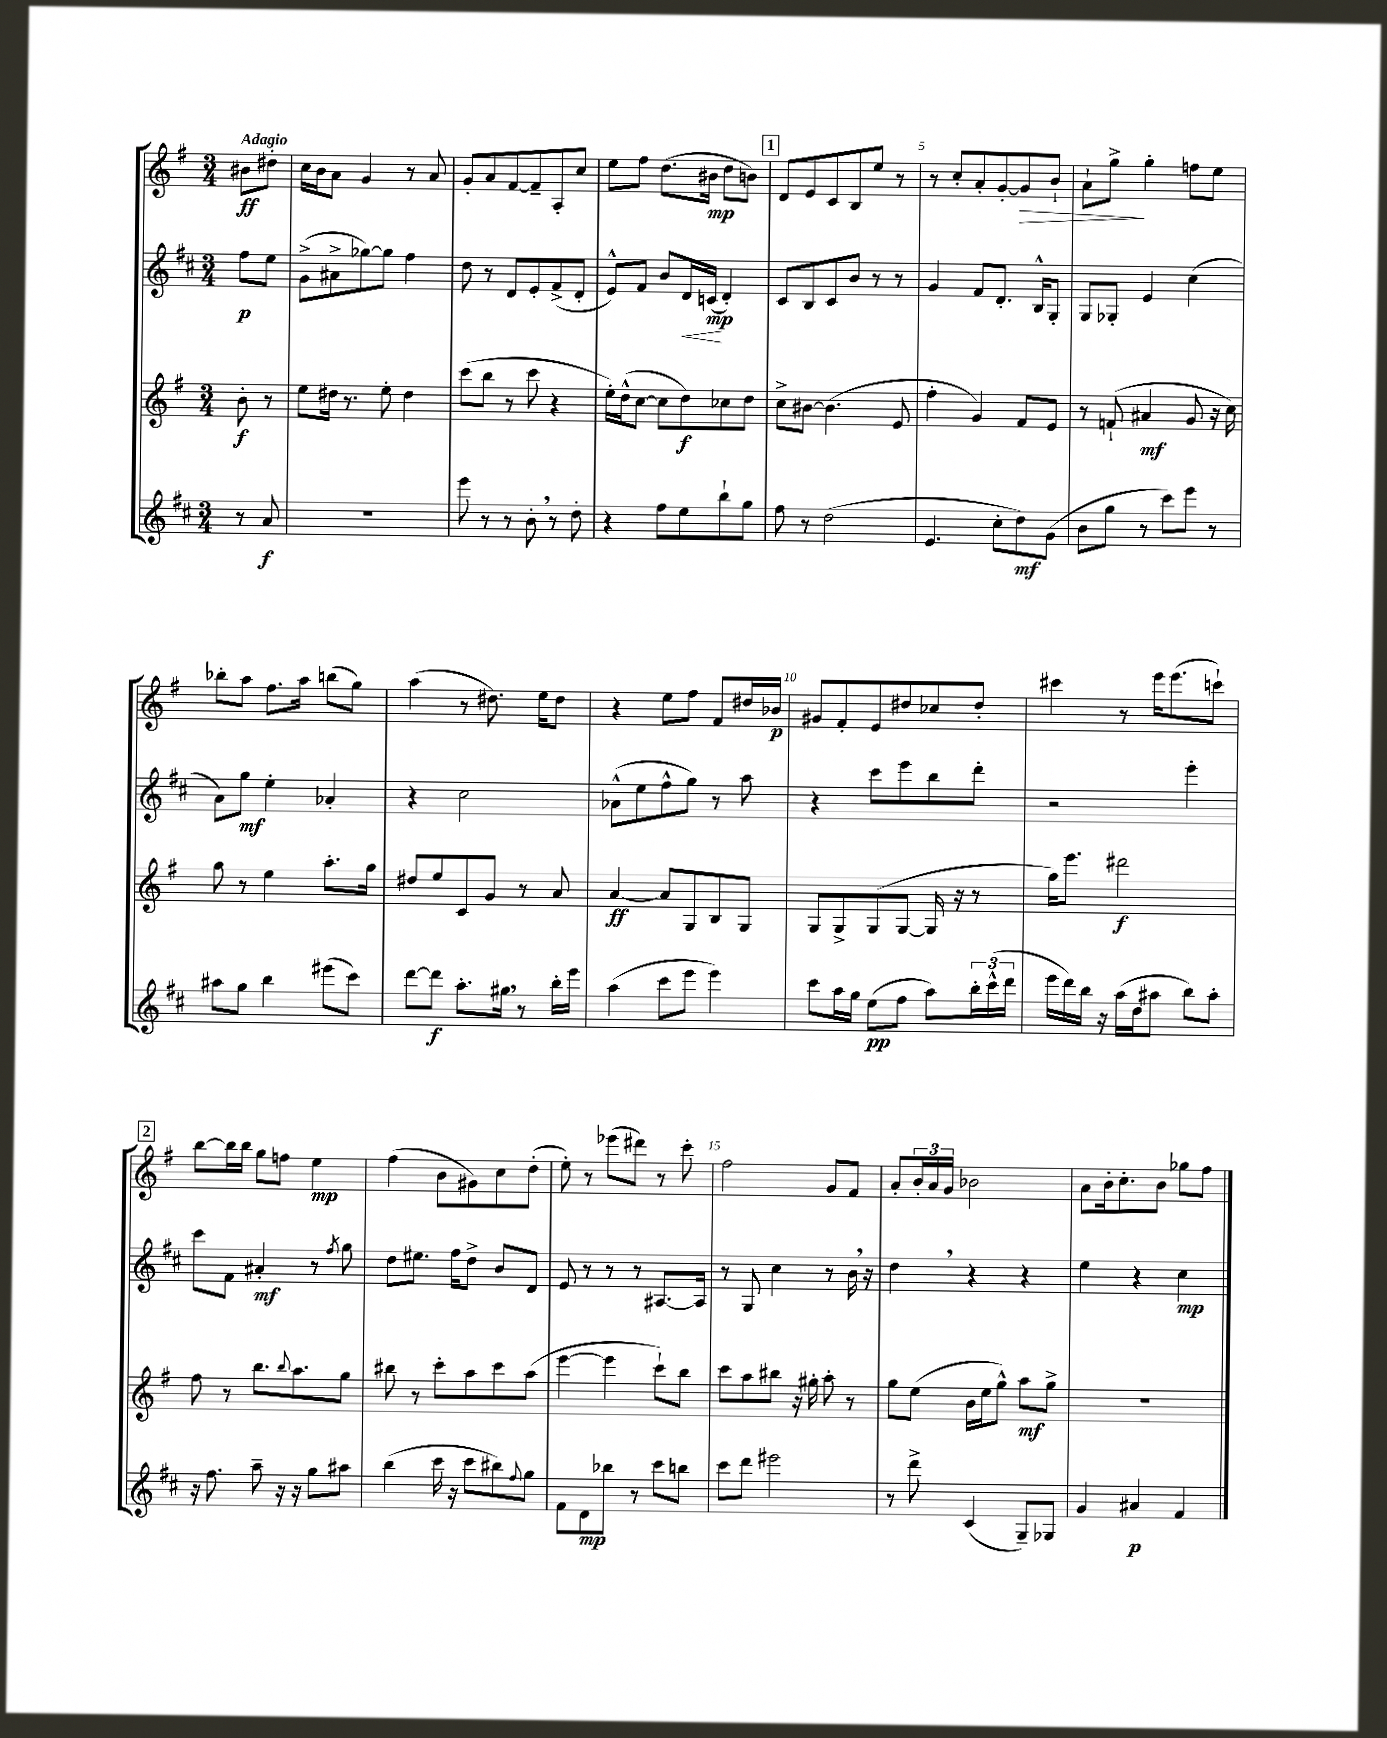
<<
\new StaffGroup <<
\new Staff = "s0" {
    \clef treble \key g \major \numericTimeSignature \time 3/4 \partial 4 \tempo "Adagio"
    bis'8\ff dis''8-. |
    c''16 b'16 a'8 g'4 r8 a'8 |
    g'8-. a'8 fis'8~ fis'8-- a8-. c''8 |
    e''8 fis''8 d''8.( bis'16\mp d''8 b'8) |
    \mark \markup { \box "1" } d'8 e'8 c'8 b8 e''8 r8 |
    r8 c''8-. a'8-. g'8~-. g'8\> b'8-! |
    a'8-! g''8->\! g''4-. f''8 e''8 |
    bes''8-. a''8 fis''8. a''16 b''8( g''8) |
    a''4( r8 dis''8.) e''16 dis''8 |
    r4 e''8 fis''8 fis'8 dis''16 bes'16\p |
    gis'8 fis'8-. e'8 dis''8 ces''8 dis''8-. |
    cis'''4 r8 e'''16 e'''8.( c'''8-!) |
    \mark \markup { \box "2" } b''8~ b''16 b''16 g''8 f''8 e''4\mp |
    fis''4( b'8 gis'8) c''8 d''8-.( |
    e''8-.) r8 ees'''8( dis'''8) r8 c'''8-. |
    fis''2 g'8 fis'8 |
    a'8-. \tuplet 3/2 { b'16-. a'16 g'16 } bes'2 |
    a'8 b'16-. c''8.-. b'8 ges''8 fis''8 \bar "|." |
}
\new Staff = "s1" {
    \clef treble \key d \major \numericTimeSignature \time 3/4 \partial 4
    fis''8\p e''8 |
    g'8->( ais'8-> ges''8~) ges''8 fis''4 |
    d''8 r8 d'8 e'8-. fis'8->( d'8-. |
    e'8-^) fis'8 b'8 d'16\< c'16\mp\!( d'4-.) |
    \mark \markup { \box "1" } cis'8 b8 cis'8 b'8 r8 r8 |
    g'4 fis'8 d'8.-. b16-^ g8-. |
    g8 ges8-. e'4 cis''4( |
    a'8) g''8\mf e''4-. aes'4-. |
    r4 cis''2 |
    aes'8-^( e''8 fis''8-^ g''8) r8 a''8 |
    r4 cis'''8 e'''8 b''8 d'''8-. |
    r2 e'''4-. |
    \mark \markup { \box "2" } cis'''8 fis'8 ais'4-.\mf r8 \acciaccatura { fis''8 } g''8 |
    d''8 eis''8. fis''16 d''8-> b'8 d'8 |
    e'8 r8 r8 r8 ais8.~ ais16 |
    r8 g8 cis''4 r8 b'16 \breathe r16 |
    d''4 \breathe r4 r4 |
    e''4 r4 cis''4\mp \bar "|." |
}
\new Staff = "s2" {
    \clef treble \key g \major \numericTimeSignature \time 3/4 \partial 4
    b'8-.\f r8 |
    e''8 dis''16 r8. e''8-. dis''4 |
    c'''8( b''8 r8 c'''8 r4 |
    e''16-.) d''16-^( c''8~ c''8 d''8\f) ces''8 d''8 |
    \mark \markup { \box "1" } c''8-> bis'8~ bis'4.( e'8 |
    fis''4-. g'4) fis'8 e'8 |
    r8 f'8-!( ais'4\mf g'8 r16 c''16) |
    g''8 r8 e''4 a''8.-. g''16 |
    dis''8 e''8 c'8 g'8 r8 a'8 |
    a'4~\ff a'8 g8 b8 g8 |
    g8 g8-> g8( g8~ g16 r16 r8 |
    g''16) e'''8. dis'''2\f |
    \mark \markup { \box "2" } fis''8 r8 b''8. \appoggiatura { b''8 } a''8. g''8 |
    bis''8 r8 c'''8-. a''8 c'''8 a''8( |
    e'''4~ e'''4 c'''8-!) b''8 |
    c'''8 a''8 bis''8 r16 gis''16-. a''8-. r8 |
    g''8 e''8( b'16 e''16 g''8-^) a''8\mf g''8-> |
    R2. \bar "|." |
}
\new Staff = "s3" {
    \clef treble \key d \major \numericTimeSignature \time 3/4 \partial 4
    r8 a'8\f |
    R2. |
    e'''8 r8 r8 b'8-. \breathe r8 d''8-. |
    r4 fis''8 e''8 b''8-! g''8 |
    \mark \markup { \box "1" } fis''8 r8 d''2( |
    e'4. cis''8-. d''8\mf) g'8( |
    b'8 g''8 r8 cis'''8) e'''8 r8 |
    ais''8 g''8 b''4 eis'''8( cis'''8) |
    d'''8~ d'''8\f a''8.-. gis''16 \breathe r8 b''16-. e'''16 |
    a''4( cis'''8 e'''8 e'''4) |
    cis'''8 a''16 g''16 e''8\pp( fis''8 a''8) \tuplet 3/2 { b''16-. cis'''16-^( d'''16 } |
    e'''16 d'''16) b''16 r16 a''16( d''16 ais''8 b''8) ais''8-. |
    \mark \markup { \box "2" } r16 fis''8. a''8-- r16 r16 g''8 ais''8 |
    b''4( cis'''16 r16 cis'''8 bis''8) \appoggiatura { fis''8 } g''8 |
    fis'8 d'8\mp bes''8 r8 cis'''8 b''8 |
    cis'''8 d'''8 eis'''2 |
    r8 d'''8-> cis'4( g8--) ges8 |
    g'4 ais'4\p fis'4 \bar "|." |
}
>>
>>
\layout { \context { \Score \override BarNumber.break-visibility = ##(#f #t #t) barNumberVisibility = #(every-nth-bar-number-visible 5) } }
